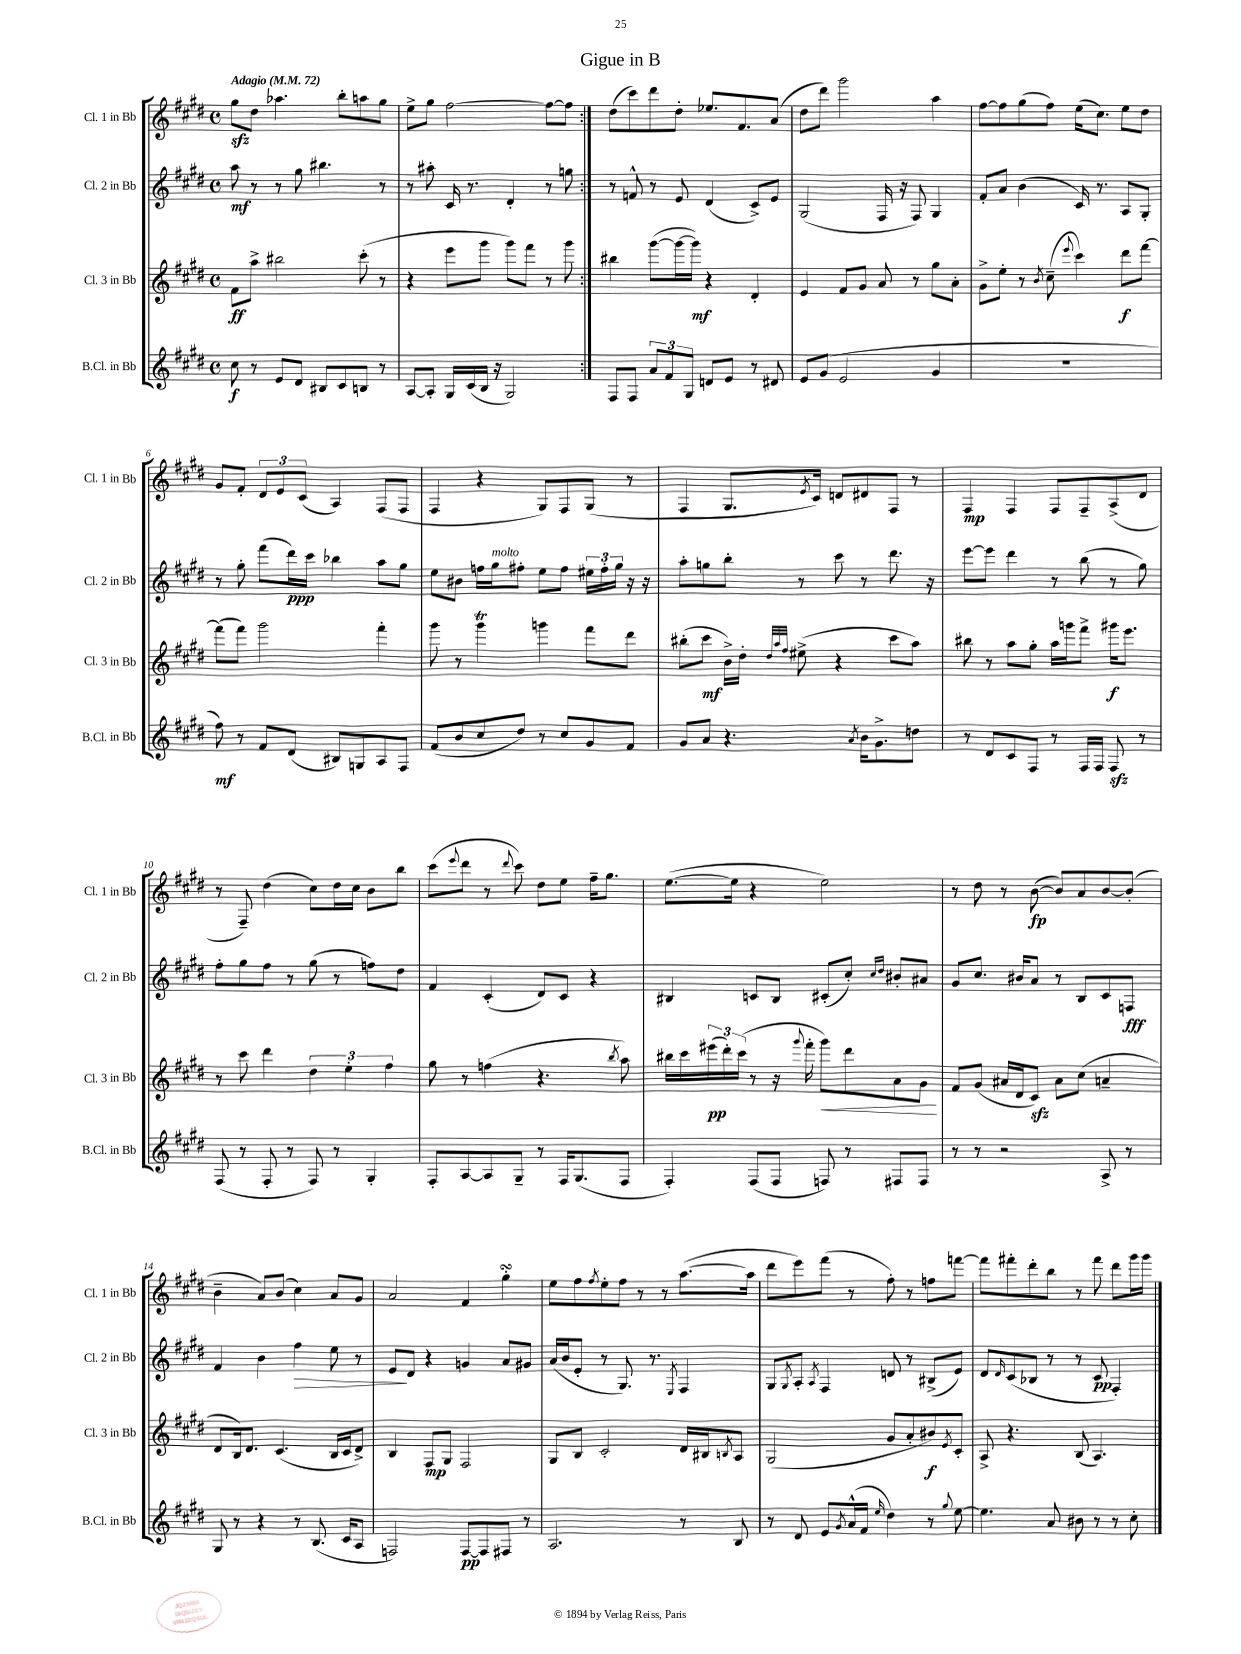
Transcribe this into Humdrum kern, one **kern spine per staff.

**kern	**dynam	**kern	**dynam	**kern	**dynam	**kern	**dynam
*part4	*part4	*part3	*part3	*part2	*part2	*part1	*part1
*staff4	*staff4	*staff3	*staff3	*staff2	*staff2	*staff1	*staff1
*I"B.Cl. in Bb	*	*I"Cl. 3 in Bb	*	*I"Cl. 2 in Bb	*	*I"Cl. 1 in Bb	*
*I'B.Cl. in Bb	*	*I'Cl. 3 in Bb	*	*I'Cl. 2 in Bb	*	*I'Cl. 1 in Bb	*
*clefG2	*	*clefG2	*	*clefG2	*	*clefG2	*
*k[f#c#g#d#]	*	*k[f#c#g#d#]	*	*k[f#c#g#d#]	*	*k[f#c#g#d#]	*
*M4/4	*	*M4/4	*	*M4/4	*	*M4/4	*
*met(c)	*	*met(c)	*	*met(c)	*	*met(c)	*
*MM72	*	*MM72	*	*MM72	*	*MM72	*
=1	=1	=1	=1	=1	=1	=1	=1
!	!	!	!	!	!	!LO:TX:a:B:t=Adagio	!
8cc#\	f	8f#\L	ff	8aa\	mf	8gg#zz\L	.
8r	.	8aa^\J	.	8r	.	8dd#\J	.
8e/L	.	2bb#X\	.	8r	.	4.aa-X\	.
8d#/J	.	.	.	8gg#\	.	.	.
8B#X/L	.	.	.	4.bb#X\	.	.	.
8c#/	.	.	.	.	.	8bb'\L	.
8Bn/J	.	(8ccc#'\	.	.	.	8aan\	.
8r	.	8r	.	8r	.	8gg#\J	.
=2	=2	=2	=2	=2	=2	=2	=2
[8A/L	.	4r	.	8r	.	8ee^\L	.
8A'/J]	.	.	.	8aa#X'\	.	8gg#\J	.
16G#/LL	.	8eee\L	.	16c#/	.	[2ff#\	.
(16c#/	.	.	.	8.r	.	.	.
16B/JJ	.	8ggg#\J	.	.	.	.	.
16r	.	.	.	.	.	.	.
2G#/)	.	8ggg#\L)	.	4d#'/	.	.	.
.	.	8fff#\J	.	.	.	.	.
.	.	8r	.	8r	.	8ff#\L_	.
.	.	8ggg#\	.	8ggn\	.	8ff#\J]	.
=3:|!	=3:|!	=3:|!	=3:|!	=3:|!	=3:|!	=3:|!	=3:|!
8F#/L	.	4bb#X\	.	8r	.	(8dd#\L	.
8F#/J	.	.	.	8fn^^/	.	8ccc#\)	.
12a/L	.	([8ggg#\L	.	8r	.	8ddd#\	.
12f#/	.	.	.	.	.	.	.
.	.	16ggg#\L_	.	8e/	.	8dd#'\J	.
12G#/J	.	.	.	.	.	.	.
.	.	16ggg#\JJ])	mf	.	.	.	.
8dn/L	.	4r	.	(4d#/	.	8.ee-X/L	.
8e/J	.	.	.	.	.	.	.
.	.	.	.	.	.	8.f#/	.
8r	.	4d#'/	.	8c#^/L)	.	.	.
8d#X/	.	.	.	8e/J	.	(8a/J	.
=4	=4	=4	=4	=4	=4	=4	=4
8e/L	.	4e/	.	(2G#/	.	8dd#\L	.
(8g#/J	.	.	.	.	.	8ddd#\J)	.
2e/	.	8f#/L	.	.	.	2ggg#\	.
.	.	8g#/J	.	.	.	.	.
.	.	8a/	.	16F#/	.	.	.
.	.	.	.	16r	.	.	.
.	.	8r	.	8F#/)	.	.	.
4g#/	.	8gg#\L	.	4G#/	.	4aa\	.
.	.	8a'\J	.	.	.	.	.
=5	=5	=5	=5	=5	=5	=5	=5
1r	.	8g#^\L	.	8f#'/L	.	[8ff#\L	.
.	.	8ee'\J	.	8a/J	.	8ff#\]	.
.	.	8r	.	(4b\	.	(8gg#\	.
.	.	8qb/	.	.	.	.	.
.	.	(8cc#~\	.	.	.	8ff#\J)	.
.	.	8qqeee/	.	.	.	.	.
.	.	4ccc#\)	.	16c#/)	.	(16ee\KL	.
.	.	.	.	8.r	.	8.cc#\J)	.
.	.	8ddd#\L	f	8A/L	.	8ee\L	.
.	.	[8fff#\J	.	8G#'/J	.	8dd#\J	.
!!LO:LB:g=z
=6	=6	=6	=6	=6	=6	=6	=6
8ff#\)	mf	(8fff#\L]	.	8r	.	8g#/L	.
8r	.	8fff#\J)	.	8gg#'\	.	8f#'/J	.
8f#/L	.	2ggg#\	.	(8fff#\L	.	12d#/L	.
.	.	.	.	.	.	12e/	.
(8d#/J	.	.	.	16ddd#\L)	ppp	.	.
.	.	.	.	.	.	(12c#/J	.
.	.	.	.	16ccc#\JJ	.	.	.
8B#X/L)	.	.	.	4bb-X\	.	4A/)	.
8Gn/	.	.	.	.	.	.	.
8A/	.	4fff#'\	.	8aa\L	.	(8F#/L	.
8F#/J	.	.	.	8gg#\J	.	8F#/J	.
=7	=7	=7	=7	=7	=7	=7	=7
(8f#/L	.	8ggg#\	.	8ee\L	.	4F#/	.
8b/	.	8r	.	8b#X\J	.	.	.
8cc#/	.	4ggg#t\	.	16ffn\LL	.	4r	.
!	!	!	!	!LO:TX:a:i:t=molto	!	!	!
.	.	.	.	16gg#\J	.	.	.
8dd#/J)	.	.	.	8ff#X'\J	.	.	.
8r	.	4gggn\	.	8ee\L	.	8G#/L)	.
8cc#/L	.	.	.	8ff#\J	.	8F#/	.
8g#/	.	8fff#\L	.	24ee#X\LL	.	(8G#/J	.
.	.	.	.	24ff#'\	.	.	.
.	.	.	.	24gg#\JJ	.	.	.
8f#/J	.	8ddd#\J	.	16r	.	8r	.
.	.	.	.	16r	.	.	.
=8	=8	=8	=8	=8	=8	=8	=8
8g#/L	.	(8bb#X'\L	.	8aa'\L	.	4F#/	.
8a/J	.	8ccc#\J	mf	8ggn\	.	.	.
4.r	.	16b^\LL)	.	8bb'\J	.	8.G#/L	.
.	.	16dd#'\JJ	.	.	.	.	.
.	.	32qqdd#/LLL	.	.	.	.	.
.	.	32qqaa/	.	.	.	.	.
.	.	32qqff#/JJJ	.	.	.	.	.
.	.	(8ee#X^\	.	8r	.	.	.
.	.	.	.	.	.	8qe/	.
.	.	.	.	.	.	16c#/Jk)	.
.	.	4r	.	8ccc#\	.	8dn/L	.
8qa/	.	.	.	.	.	.	.
16b\KL	.	.	.	8r	.	8d#X/	.
8.g#^\	.	.	.	.	.	.	.
.	.	8ccc#\L	.	8.ddd#\	.	8F#/J	.
8ddn\J	.	8aa\J)	.	.	.	8r	.
.	.	.	.	16r	.	.	.
=9	=9	=9	=9	=9	=9	=9	=9
8r	.	8bb#X\	.	[8eee\L	.	4F#/	mp
8d#/L	.	8r	.	8eee\J]	.	.	.
8c#/	.	8aa\L	.	4ddd#\	.	4F#/	.
8F#/J	.	8gg#'\J	.	.	.	.	.
8r	.	16aa\LL	.	8r	.	8F#/L	.
.	.	16gggn\J	.	.	.	.	.
16F#/LL	.	8fff#^\J	.	(8bb\	.	8F#~/	.
16F#/JJ	.	.	.	.	.	.	.
8F#zz/	.	16ggg#X\KL	f	8r	.	(8A^/	.
.	.	8.eee\J	.	.	.	.	.
8r	.	.	.	8gg#\)	.	8d#/J	.
!!LO:LB:g=z
=10	=10	=10	=10	=10	=10	=10	=10
(8F#/	.	8r	.	8ff#'\L	.	8r	.
8r	.	8ccc#\	.	8gg#\	.	8F#~/)	.
8F#'/	.	4ddd#\	.	8ff#\J	.	(4dd#\	.
8r	.	.	.	8r	.	.	.
8F#/)	.	6dd#\	.	(8gg#\	.	8cc#\L)	.
8r	.	.	.	8r	.	16dd#\L	.
.	.	6ee'\	.	.	.	.	.
.	.	.	.	.	.	16cc#\JJ	.
4G#'/	.	.	.	8ffn\L)	.	8b\L	.
.	.	6ff#\	.	.	.	.	.
.	.	.	.	8dd#\J	.	8bb\J	.
=11	=11	=11	=11	=11	=11	=11	=11
8F#'/L	.	8gg#\	.	4f#/	.	(8ccc#\L	.
.	.	.	.	.	.	8qqeee/	.
[8A/	.	8r	.	.	.	8ddd#\J	.
8A/]	.	(4ffn\	.	(4c#'/	.	8r	.
.	.	.	.	.	.	8qqddd#/	.
8G#~/J	.	.	.	.	.	8ccc#\)	.
8r	.	4.r	.	8d#/L)	.	8dd#\L	.
16F#/KL	.	.	.	8c#/J	.	8ee\J	.
(8.G#/	.	.	.	.	.	.	.
.	.	.	.	4r	.	16ff#~\KL	.
.	.	.	.	.	.	8.gg#\J	.
.	.	8qbb/	.	.	.	.	.
8F#/J	.	8aa\)	.	.	.	.	.
=12	=12	=12	=12	=12	=12	=12	=12
4F#'/)	.	16bb#X\LL	.	4B#X/	.	([8.ee\L	.
.	.	16ccc#\	.	.	.	.	.
.	.	(24eee#X\	pp	.	.	.	.
.	.	24ddd#'\)	.	.	.	.	.
.	.	.	.	.	.	16ee\Jk]	.
.	.	(24ccc#\JJ	.	.	.	.	.
(8F#/L	.	8r	.	8cn/L	.	4r	.
8F#/J	.	16r	.	8B#/J	.	.	.
.	.	8qqggg#/	.	.	.	.	.
.	.	16fff#'\	.	.	.	.	.
!	!	!	!LO:HP:b	!	!	!	!
8Fn/)	.	8ggg#\L)	<	(8c#X'/L	.	2ee\)	.
8r	.	8ddd#\	.	8cc#'/J)	.	.	.
.	.	.	.	16qqcc#/LL	.	.	.
.	.	.	.	16qqdd#/JJ	.	.	.
8F#X/L	.	8a\	.	8b#X'/L	.	.	.
8F#/J	.	8g#\J	.	8a#X/J	.	.	.
.	.	.	[	.	.	.	.
=13	=13	=13	=13	=13	=13	=13	=13
8r	.	8f#/L	.	8g#/L	.	8r	.
8r	.	(8g#/J	.	8.cc#/J	.	8dd#\	.
2r	.	16a#X/LL	.	.	.	8r	.
.	.	16d#/J	.	16b#X/KL	.	.	.
.	.	8c#zz/J)	.	8a/J	.	([8b\	fp
.	.	8a#\L	.	8r	.	8b/L])	.
.	.	(8cc#\J	.	8B/L	.	8a/	.
8A^/	.	4an~/	.	8c#/	.	[8b/	.
8r	.	.	.	8Fn/J	fff	(8b'/J]	.
!!LO:LB:g=z
=14	=14	=14	=14	=14	=14	=14	=14
8G#/	.	8d#/L	.	4f#/	.	4b~\	.
8r	.	16B/k)	.	.	.	.	.
.	.	8.d#/J	.	.	.	.	.
4r	.	.	.	4b\	.	8a/L)	.
.	.	(4.c#/	.	.	.	(8b/J	.
!	!	!	!	!	!LO:HP:b	!	!
8r	.	.	.	4ff#\	>	4cc#\)	.
(8.B/	.	.	.	.	.	.	.
.	.	16B/LL	.	8ee\	.	8a/L	.
16c#/KL	.	16c#/J	.	.	.	.	.
8A/J	.	8d#^/J)	.	8r	.	8g#/J	.
=15	=15	=15	=15	=15	=15	=15	=15
2Fn/)	.	4B/	.	8e/L	.	2a/	.
.	.	.	.	8d#/J	]	.	.
.	.	8F#/L	mp	4r	.	.	.
.	.	8G#/J	.	.	.	.	.
[8F/L	pp	2F#/	.	4gn/	.	4f#/	.
8F/]	.	.	.	.	.	.	.
8F#X/J	.	.	.	8a/L	.	4gg#sSsS'\	.
8r	.	.	.	8g#X/J	.	.	.
=16	=16	=16	=16	=16	=16	=16	=16
2.A/	.	8G#/L	.	(16a/LL	.	8ee\L	.
.	.	.	.	16b/J	.	.	.
.	.	8B/J	.	8e'/J	.	8ff#\	.
.	.	.	.	.	.	8qff#/	.
.	.	2c#'/	.	8r	.	8ee'\	.
.	.	.	.	8.G#/)	.	8ff#\J	.
.	.	.	.	.	.	8r	.
.	.	.	.	8.r	.	.	.
.	.	.	.	.	.	8r	.
.	.	.	.	8qE/	.	.	.
8r	.	16d#/LL	.	4F#/	.	([8.aa\L	.
.	.	16B#X/J	.	.	.	.	.
.	.	8qBn/	.	.	.	.	.
8B/	.	8A/J	.	.	.	.	.
.	.	.	.	.	.	16aa\Jk]	.
=17	=17	=17	=17	=17	=17	=17	=17
8r	.	(2G#/	.	8G#/L	.	8ddd#\L	.
.	.	.	.	8qG#/	.	.	.
8d#/	.	.	.	8A'/J	.	8eee\)	.
.	.	.	.	8qA/	.	.	.
8e/L	.	.	.	4F#/	.	(8fff#\J	.
8qg#/	.	.	.	.	.	.	.
(16a^^/L	.	.	.	.	.	8r	.
16f#/JJ	.	.	.	.	.	.	.
16qqee/	.	.	.	.	.	.	.
4dd#\)	.	8g#/L	.	8dn/	.	8ff#'\)	.
.	.	8a'/	.	8r	.	8r	.
8r	.	8b#X/)	f	(8B#X^/L	.	8ffn\L	.
8qqgg#/	.	8qe/	.	.	.	.	.
[8ee\	.	8c#'/J	.	8e/J)	.	[8fffn\J	.
=18	=18	=18	=18	=18	=18	=18	=18
4.ee\]	.	8A^/	.	8d#/L	.	8fff\L]	.
.	.	.	.	16qqd#/	.	.	.
.	.	4.r	.	(8c#/	.	8fff#X'\	.
.	.	.	.	8B-X/J	.	8ddd#'\	.
8a/	.	.	.	8r	.	8bb\J	.
8b#X\	.	(8B/	.	8r	.	8r	.
8r	.	4.A/)	.	8c#/	pp	8fff#\	.
8r	.	.	.	4F#'/)	.	8ddd#\L	.
8cc#'\	.	.	.	.	.	16ggg#\L	.
.	.	.	.	.	.	16ggg#\JJ	.
==	==	==	==	==	==	==	==
*-	*-	*-	*-	*-	*-	*-	*-
